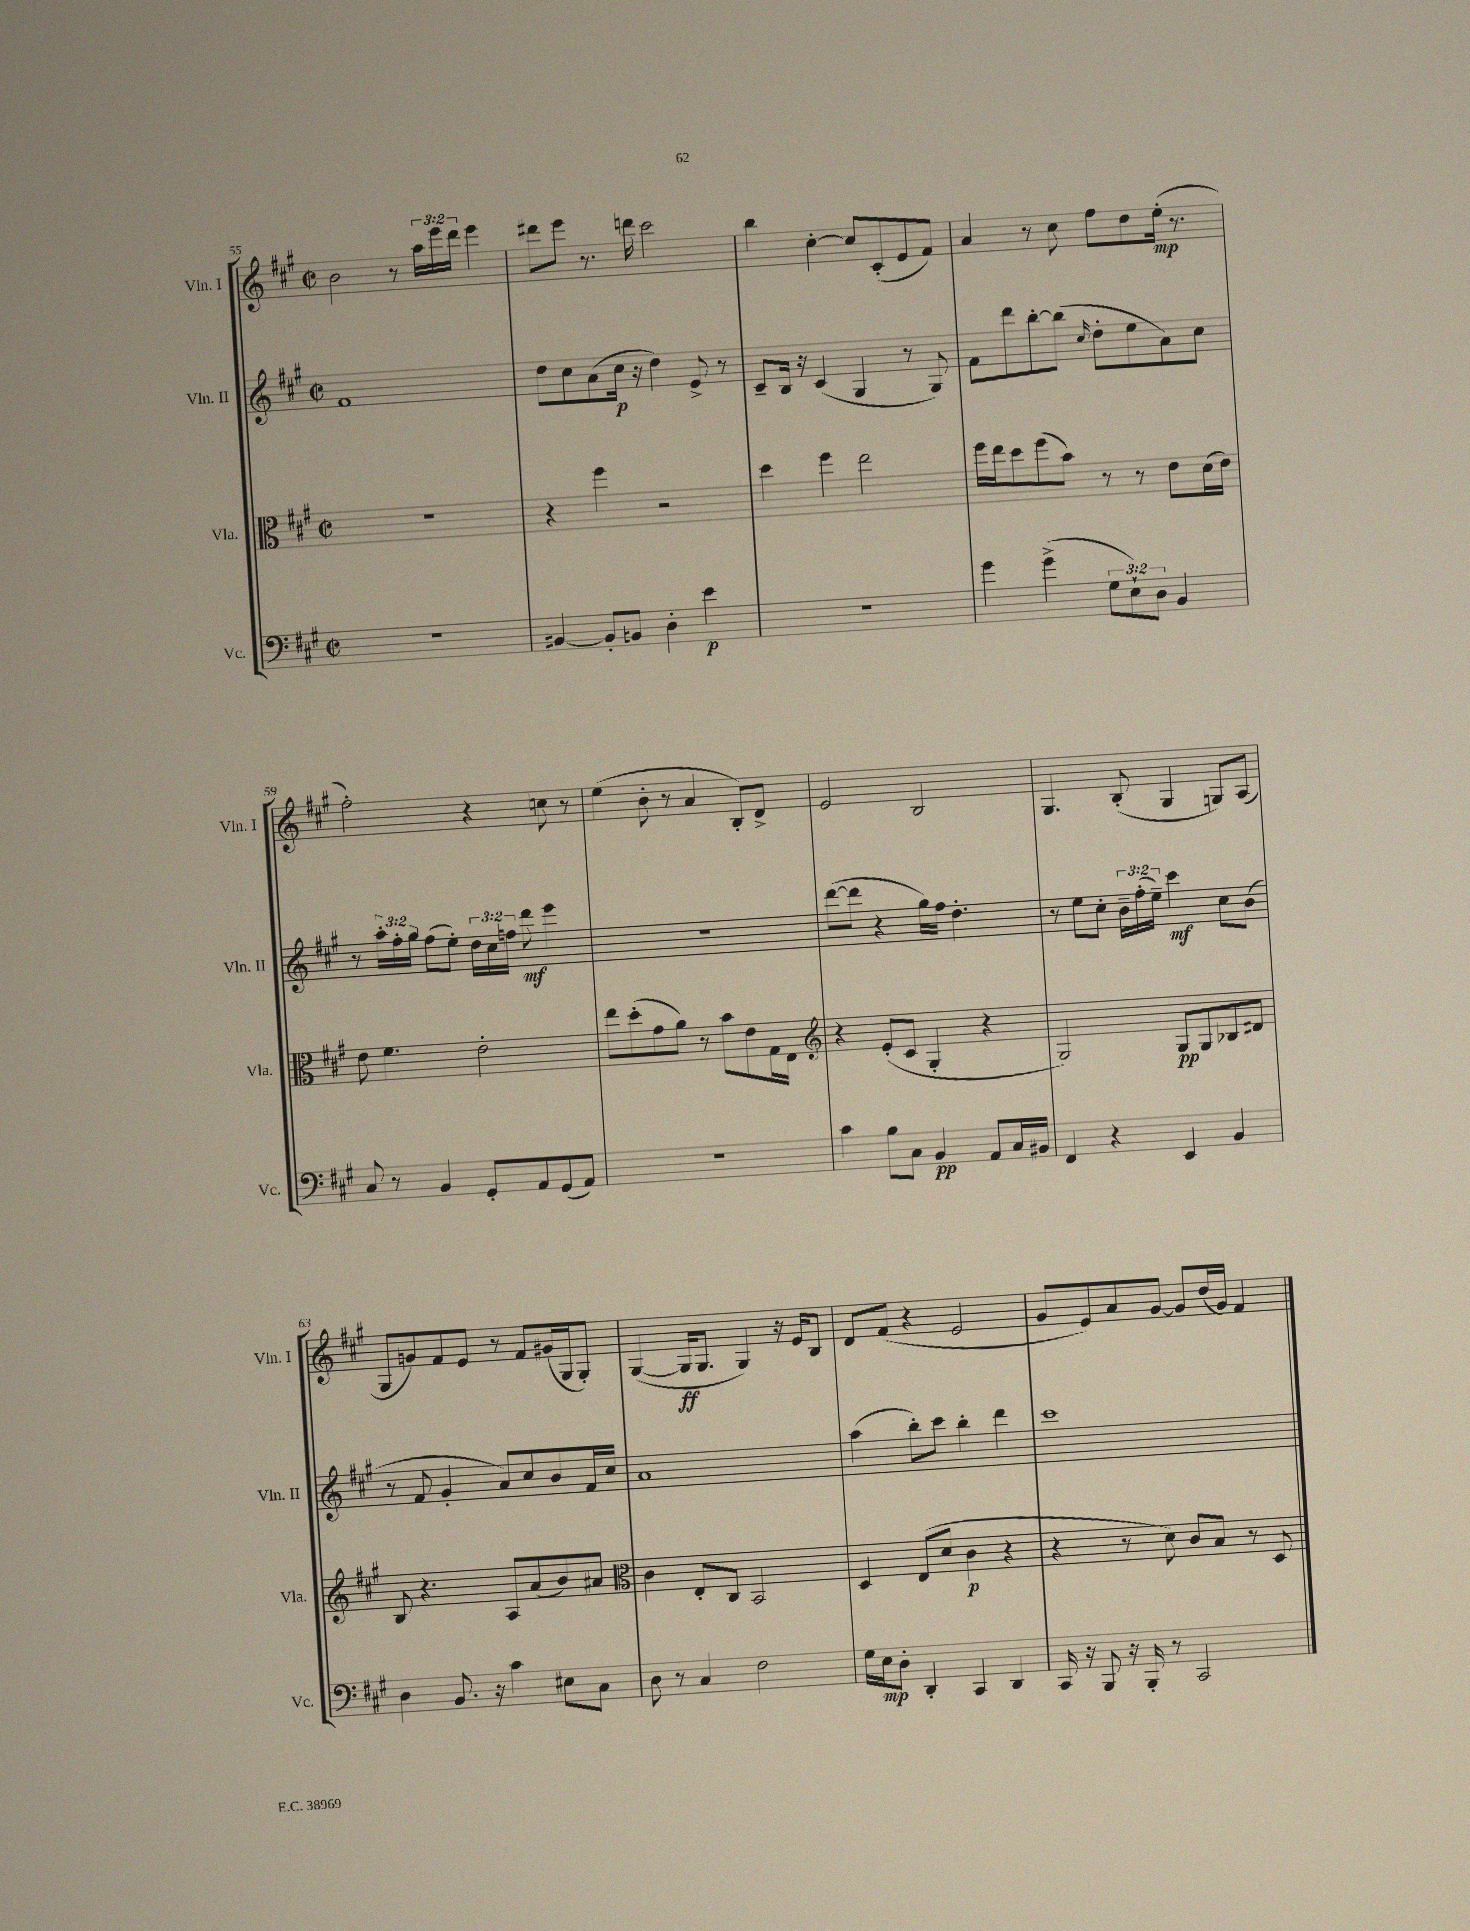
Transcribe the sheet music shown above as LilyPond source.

<<
\new StaffGroup <<
\new Staff = "s0" \with { instrumentName = "Vln. I" shortInstrumentName = "Vln. I" } {
    \clef treble \key a \major \defaultTimeSignature \time 2/2 \override Staff.TupletNumber.text = #tuplet-number::calc-fraction-text
    \autoBeamOff b'2 r8 \tuplet 3/2 { a''16[ e'''16 d'''16] } e'''4 |
    dis'''8[ e'''8] r8. d'''16 cis'''2 |
    b''4 cis''4~-. cis''8[ cis'8-.( e'8 fis'8]) |
    a'4 r8 cis''8 fis''8[ d''8 e''16]-.\mp( r8. |
    fis''2-.) r4 c''8 r8 |
    e''4( b'8-. r8 a'4 b8[-.) d'8]-> |
    e'2 b2 |
    gis4. b8-.( gis4 g8[) a8]( |
    gis8[ g'8) fis'8 e'8] r8 fis'8[ gis'16( gis16 gis8]-.) |
    gis4~( gis16[\ff gis8.] gis4) r16 e'16[ b8] |
    d'8[ fis'8]( r4 e'2 |
    gis'8[ e'8) a'8 gis'8]~ gis'8[ d''16( gis'16]) fis'4 \bar "|." |
}
\new Staff = "s1" \with { instrumentName = "Vln. II" shortInstrumentName = "Vln. II" } {
    \clef treble \key a \major \defaultTimeSignature \time 2/2 \override Staff.TupletNumber.text = #tuplet-number::calc-fraction-text
    \autoBeamOff fis'1 |
    d''8[ cis''8 a'8( cis''16]\p r16 d''4) e'8-> r8 |
    cis'8[-- b16] r16 cis'4( gis4 r8 gis8) |
    fis'8[ d'''8 b''8~-. b''8]( \grace { cis''16 } d''8[-. e''8 a'8) cis''8] |
    r8 \tuplet 3/2 { a''16[-. fis''16-. gis''16] } fis''8[( e''8]-.) \tuplet 3/2 { d''16[ cis''16 f''16] } d'''8\mf e'''4 |
    r1 |
    d'''8[~( d'''8] r4 gis''16[) fis''16] d''4.-. |
    r8 e''8[ cis''8]-. \tuplet 3/2 { b'16[-- fis''16-.( e''16]--) } cis'''4\mf cis''8[ b'8]( |
    r8 fis'8 gis'4-. a'8[) cis''8 b'8 fis'16 cis''16] |
    a'1 |
    a''4( b''8[-.) cis'''8] b''4-. d'''4 |
    cis'''1 \bar "|." |
}
\new Staff = "s2" \with { instrumentName = "Vla." shortInstrumentName = "Vla." } {
    \clef alto \key a \major \defaultTimeSignature \time 2/2
    \autoBeamOff r1 |
    r4 fis''4 r2 |
    d''4 fis''4 e''2 |
    fis''16[ e''16 d''8 fis''8( b'8]) r8 r8 e'8[ d'16( e'16]) |
    e'8 fis'4. e'2-. |
    e''8[ d''8-.( gis'8 a'8]) r8 b'8[ e'8 gis16 e16] |
    \clef treble r4 e'8[-.( cis'8] gis4-. r4 |
    gis2) gis8[\pp gis8 bes8 dis'8] |
    b8 r4. a8[ a'8( b'8) ais'8] |
    \clef alto cis'4 e8[-. cis8] b,2 |
    d4 e8[( d'8] cis'4\p r4 |
    r4 r8 d'8) cis'8[ b8] r8 d8 \bar "|." |
}
\new Staff = "s3" \with { instrumentName = "Vc." shortInstrumentName = "Vc." } {
    \clef bass \key a \major \defaultTimeSignature \time 2/2 \override Staff.TupletNumber.text = #tuplet-number::calc-fraction-text
    \autoBeamOff R1 |
    bis,4~ bis,8[-. b,8] d4-. e'4\p |
    r1 |
    gis'4 gis'4->( \tuplet 3/2 { gis8[ e8-!) d8] } b,4 |
    cis8 r8 b,4 gis,8[-. a,8 gis,8( a,8]) |
    R1 |
    cis'4 b8[ cis8] b,4\pp a,8[ cis16 bis,16] |
    fis,4 r4 e,4 b,4 |
    d4 b,8. r16 cis'4 eis8[ cis8] |
    d8 r8 cis4 fis2 |
    gis16[ e16\mp d8]-. d,4-. cis,4 d,4 |
    cis,16 r16 b,,8 r16 b,,16-. r8 cis,2 \bar "|." |
}
>>
>>
\layout { \context { \Score currentBarNumber = #55 } }
